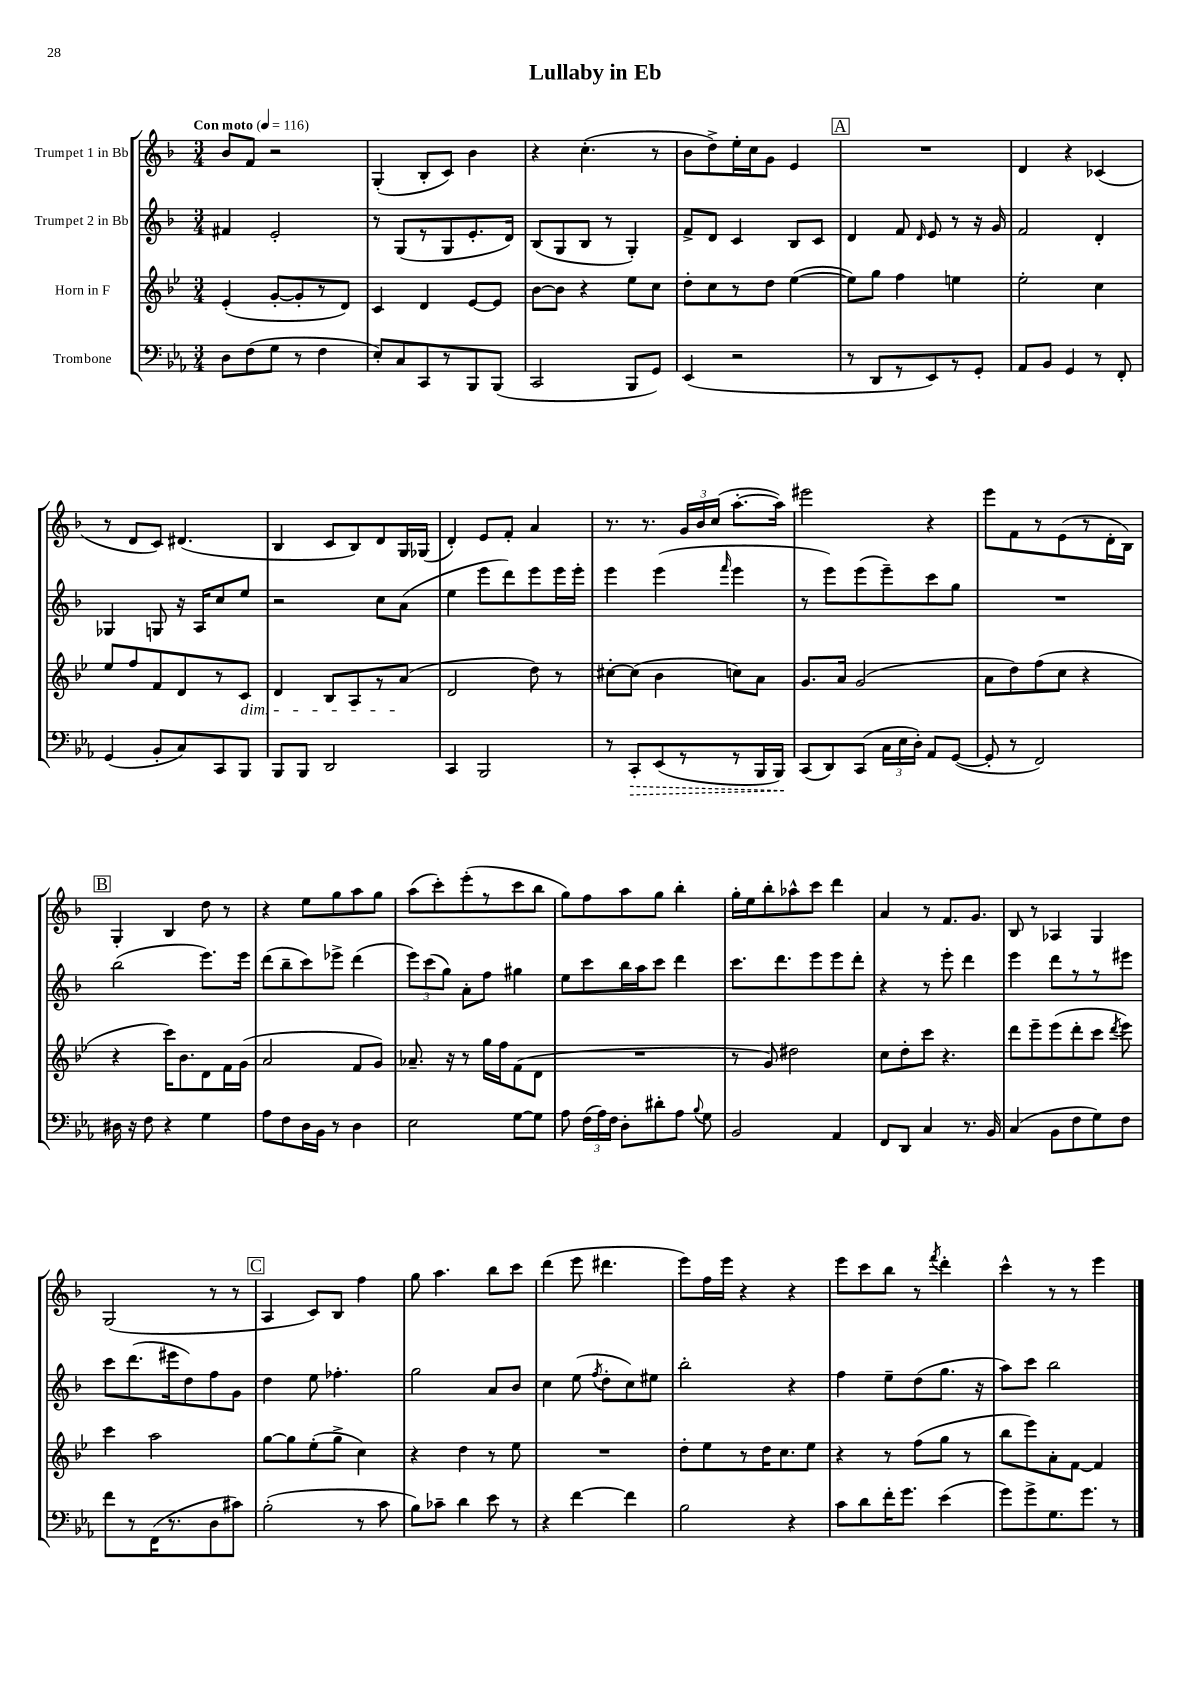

**kern	**kern	**kern	**kern
*staff4	*staff3	*staff2	*staff1
*clefF4	*clefG2	*clefG2	*clefG2
*k[b-e-a-]	*k[b-e-]	*k[b-]	*k[b-]
*M3/4	*M3/4	*M3/4	*M3/4
*MM116	*MM116	*MM116	*MM116
8D\L	(4e-'/	4f#/	8b-/L
(8F\	.	.	8f/J
8G\J	[8g'/L	2e'/	2r
8r	8g'/]	.	.
4F\	8r	.	.
.	8d/J)	.	.
=	=	=	=
8E-'/L)	4c/	8r	(4G'/
8C/	.	(8G/L	.
8CC/	4d/	8r	8B-'/L
8r	.	8G/	8c/J)
8BBB-/	[8e-/L	8.e'/	4b-\
(8BBB-/J	8e-/]J	.	.
.	.	16d/Jk)	.
=	=	=	=
2CC/	[8b-\L	(8B-/L	4r
.	8b-\]J	8G/	.
.	4r	8B-/J	(4.cc'\
.	.	8r	.
8BBB-/L	8ee-\L	4G'/)	.
8GG/J)	8cc\J	.	8r
=	=	=	=
(4EE-/	8dd'\L	8f^/L	8b-\L
.	8cc\	8d/J	8dd^\)
2r	8r	4c/	16ee'\L
.	.	.	16cc\J
.	8dd\J	.	8g\J
.	([4ee-\	8B-/L	4e/
.	.	8c/J	.
=	=	=	=
8r	8ee-\]L)	4d/	2.r
8DD/L	8gg\J	.	.
8r	4ff\	8f/	.
.	.	16qqd/	.
8EE-/)	.	8e/	.
8r	4ee\	8r	.
8GG'/J	.	16r	.
.	.	16g/	.
=	=	=	=
8AA-/L	2ee-'\	2f/	4d/
8BB-/J	.	.	.
4GG/	.	.	4r
8r	4cc\	4d'/	(4c-/
8FF'/	.	.	.
=	=	=	=
(4GG/	8ee-/L	4G-/	8r
.	8ff/	.	8d/L
8BB-'/L	8f/	8G/	8c/J)
8C/)	8d/	16r	(4.d#/
.	.	16A/LK	.
8CC/	8r	8cc/	.
8BBB-/J	8c/J	8ee/J	.
=	=	=	=
8BBB-/L	4d/	2r	4B-/
8BBB-/J	.	.	.
2DD/	8B-/L	.	8c/L
.	8A/	.	8B-/)
.	8r	8cc\L	8d/
.	(8a/J	(8a\J	16G/L
.	.	.	(16G-/JJ
=	=	=	=
4CC/	2d/	4ee\	4d'/)
2BBB-/	.	8eee\L	8e/L
.	.	8ddd\)	8f'/J
.	8dd\)	8eee\	4a/
.	8r	16eee\L	.
.	.	16eee'\JJ	.
=	=	=	=
8r	[8cc#'\L	4eee\	8.r
8CC'/L	(8cc#\]J	.	.
.	.	.	8.r
(8EE-/	4b-\	(4eee\	.
8r	.	.	24g/LL
.	.	.	24b-/
.	.	.	(24cc/JJ
.	.	16qqfff/	.
8r	8cc\L)	4eee\	[8.aa'\L
16BBB-/L	8a\J	.	.
16BBB-/JJ)	.	.	16aa\]Jk)
=	=	=	=
(8CC/L	8.g/L	8r	2eee#\
8DD/)	.	8eee\L)	.
.	16a/Jk	.	.
(8CC/J	(2g/	(8eee\	.
24C\LL	.	8eee~\)	.
24E-\	.	.	.
24D'\JJ)	.	.	.
8AA-/L	.	8ccc\	4r
([8GG/J	.	8gg\J	.
=	=	=	=
8GG'/]	8a\L	2.r	8eee\L
8r	8dd\)	.	8f\
2FF/)	(8ff\	.	8r
.	8cc\J	.	(8e\
.	4r	.	8r
.	.	.	16d'\L
.	.	.	16B-\JJ)
=	=	=	=
16D#\	4r	(2bb-\	4G'/
16r	.	.	.
8F\	.	.	.
4r	16ccc\LK)	.	4B-/
.	8.b-\	.	.
4G\	8d\	8.eee\L)	8dd\
.	16f\L	.	8r
.	(16g\JJ	16eee\Jk	.
=	=	=	=
8A-\L	2a/	(8ddd\L	4r
8F\	.	8bb-~\	.
16D\L	.	8ccc\)	8ee\L
16BB-\JJ	.	.	.
8r	.	8eee-^\J	8gg\
4D\	8f/L	(4ddd\	8aa\
.	8g/J)	.	8gg\J
=	=	=	=
2E-\	8.a-~/	12eee\L)	(8aa\L
.	.	(12ccc\	.
.	.	.	8ccc'\)
.	.	12gg\J)	.
.	16r	.	.
.	8r	8a'\L	(8eee'\
.	16gg\LL	8ff\J	8r
.	16ff\J	.	.
[8G\L	(8f\	4gg#\	8ccc\
8G\]J	8d\J	.	8bb-\J
=	=	=	=
8A-\	2.r	8ee\L	8gg\L)
(24F\LL	.	8ccc\	8ff\
24A-\)	.	.	.
24F\JJ	.	.	.
8D'\L	.	16bb-\L	8aa\
.	.	16aa\J	.
8d#'\	.	8ccc\J	8gg\J
8A-\J	.	4ddd\	4bb-'\
8qqB-/	.	.	.
8G\	.	.	.
=	=	=	=
2BB-/	8r	8.ccc\L	16gg'\LL
.	.	.	16ee\J
.	8g/)	.	8bb-'\
.	.	8.ddd\	.
.	2dd#\	.	8aa-^^\
.	.	8eee\	8ccc\J
4AA-/	.	8eee\	4ddd\
.	.	8ddd'\J	.
=	=	=	=
8FF/L	8cc\L	4r	4a/
8DD/J	8dd'\	.	.
4C/	8ccc\J	8r	8r
.	4.r	8eee'\	8.f/L
8.r	.	4ddd\	.
.	.	.	8.g/J
16BB-/	.	.	.
=	=	=	=
(4C/	8ddd\L	4eee\	8B-/
.	8eee-~\	.	8r
8BB-\L	(8eee-\	8ddd\L	4A-/
8F\	8ddd'\	8r	.
8G\)	8ccc\J	8r	4G/
.	8qddd/	.	.
8F\J	8eee-\)	8eee#\J	.
=	=	=	=
8f\L	4ccc\	8ccc\L	(2G/
8r	.	(8.ddd\	.
(16FF\K	2aa\	.	.
8.r	.	16eee#\k	.
.	.	8dd\)	.
8D\	.	8ff\	8r
8c#\J)	.	8g\J	8r
=	=	=	=
(2B-'\	[8gg\L	4dd\	4A/
.	8gg\]	.	.
.	(8ee-'\	8ee\	8c/L)
.	8gg^\J	4.ff-'\	8B-/J
8r	4cc\)	.	4ff\
8c\	.	.	.
=	=	=	=
8B-\L)	4r	2gg\	8gg\
8c-~\J	.	.	4.aa\
4d\	4dd\	.	.
8e-\	8r	8a/L	8bb-\L
8r	8ee-\	8b-/J	8ccc\J
=	=	=	=
4r	2.r	4cc\	(4ddd\
[4f\	.	(8ee\	8eee\
.	.	8qff/	.
.	.	8dd'\L	4.ddd#\
4f\]	.	8cc\)	.
.	.	8ee#\J	.
=	=	=	=
2B-\	8dd'\L	2bb-'\	8eee\L)
.	8ee-\	.	16ff\L
.	.	.	16eee\JJ
.	8r	.	4r
.	16dd\K	.	.
.	8.cc\	.	.
4r	.	4r	4r
.	8ee-\J	.	.
=	=	=	=
8c\L	4r	4ff\	8eee\L
8d\	.	.	8ccc\
16f'\K	8r	8ee~\L	8bb-\J
8.g\J	.	.	.
.	(8ff\L	(8dd\	8r
.	.	.	8qfff/
(4e-\	8gg\J	8.gg\J	4ddd'\
.	8r	.	.
.	.	16r	.
=	=	=	=
8g\L)	8bb-\L	8aa\L)	4ccc^^\
8g^\	8eee-\)	8ccc\J	.
8.G\	8a'\	2bb-\	8r
.	[8f\J	.	8r
8.g\J	.	.	.
.	4f/]	.	4eee\
8r	.	.	.
==	==	==	==
*-	*-	*-	*-
